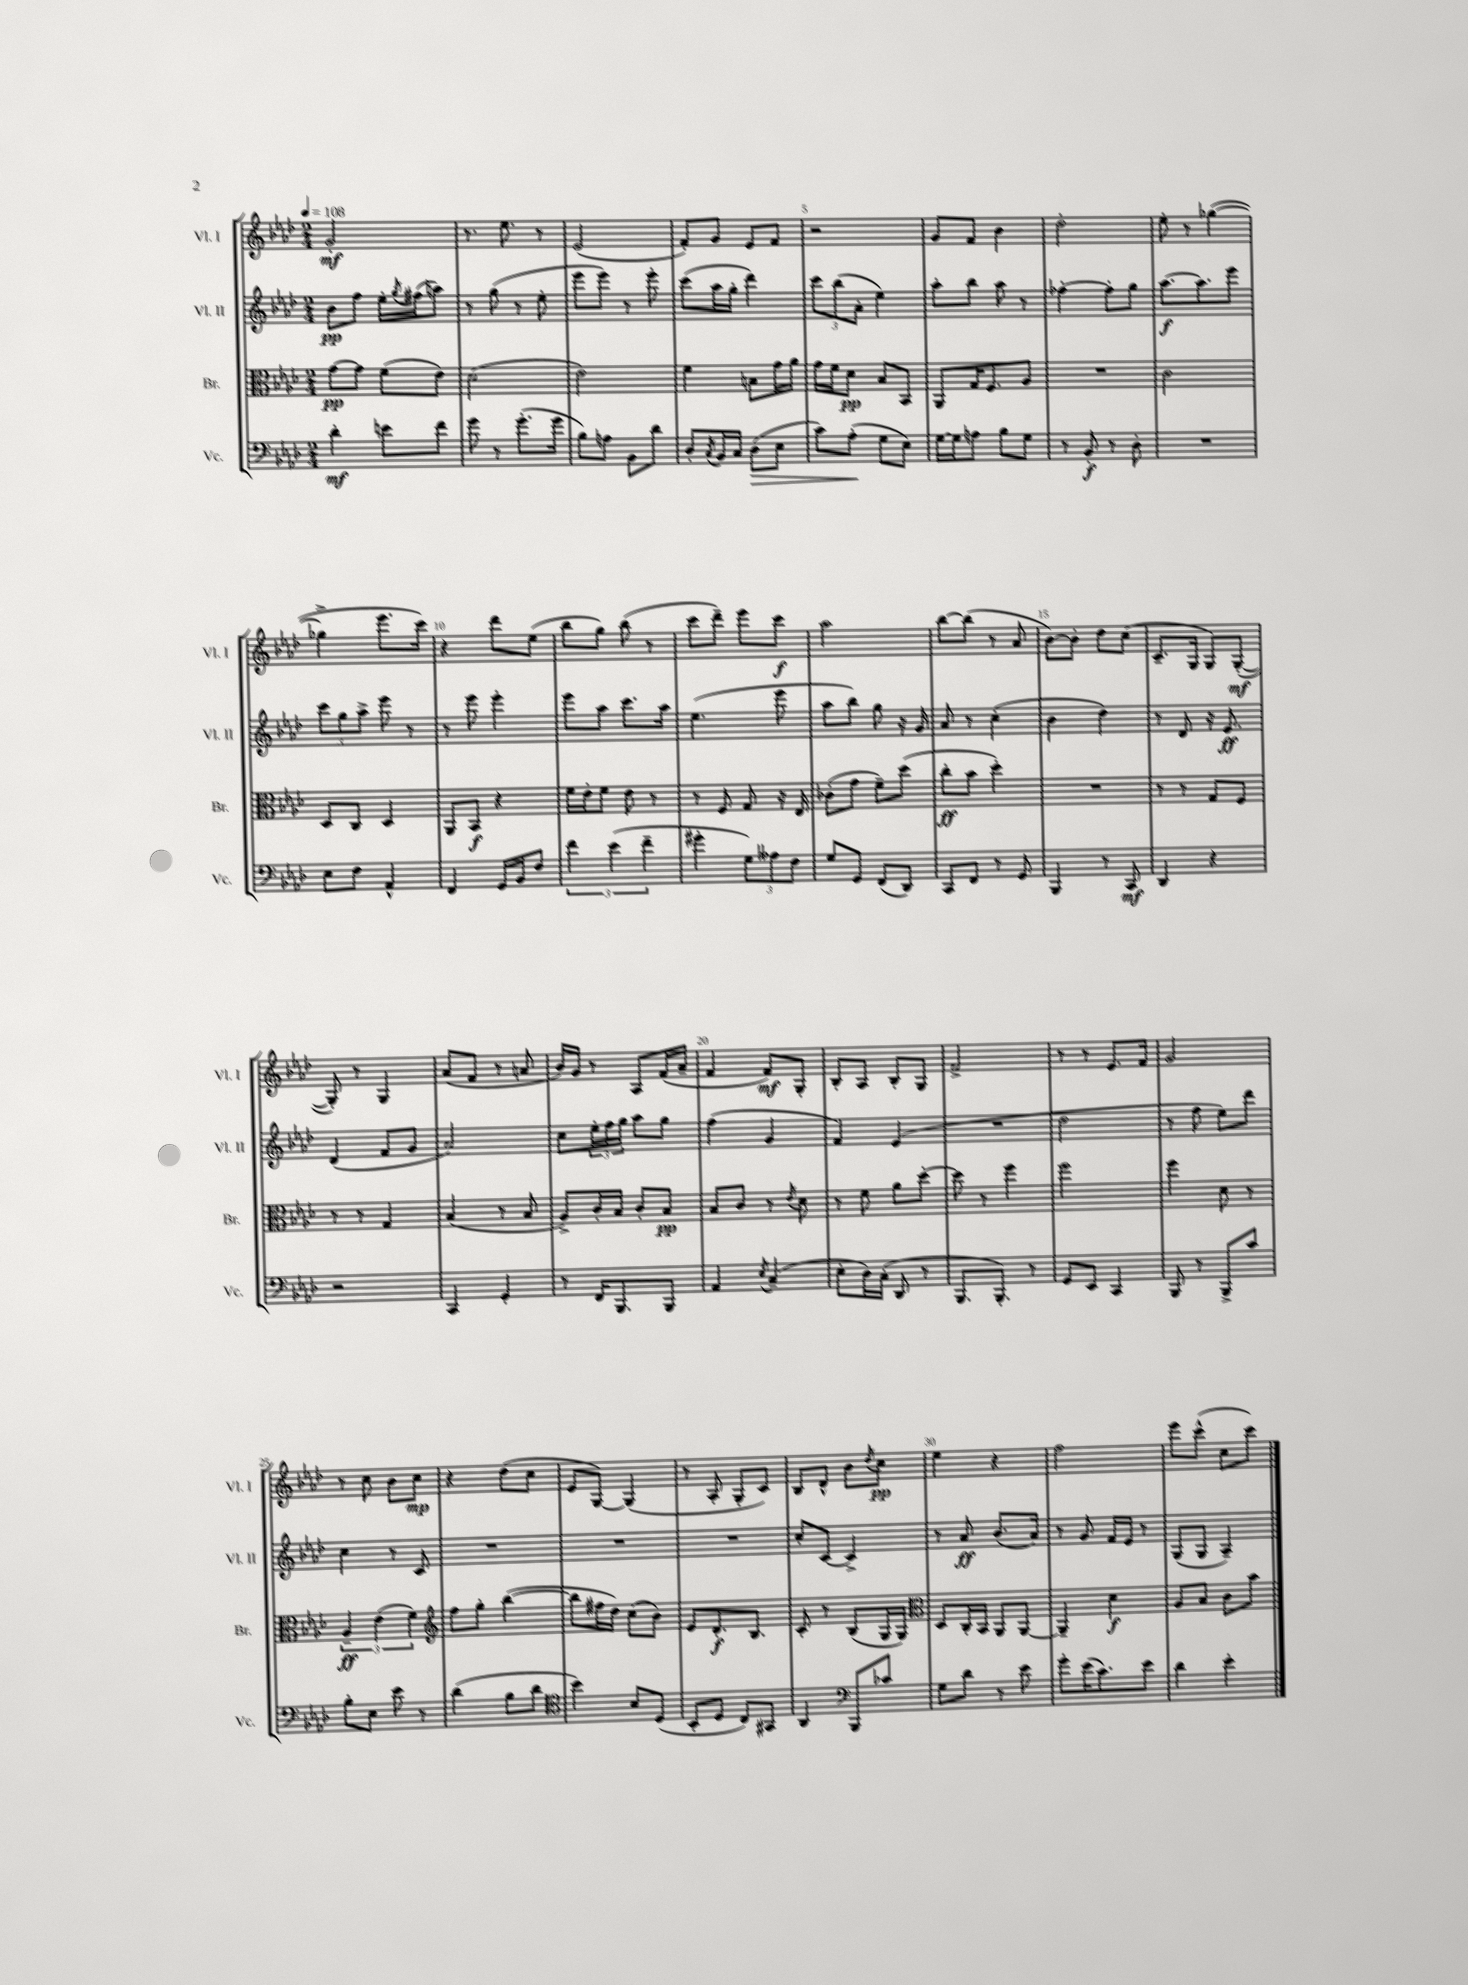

**kern	**dynam	**kern	**dynam	**kern	**dynam	**kern	**dynam
*part4	*part4	*part3	*part3	*part2	*part2	*part1	*part1
*staff4	*staff4	*staff3	*staff3	*staff2	*staff2	*staff1	*staff1
*I"Vc.	*	*I"Br.	*	*I"Vl. II	*	*I"Vl. I	*
*I'Vc.	*	*I'Br.	*	*I'Vl. II	*	*I'Vl. I	*
*clefF4	*	*clefC3	*	*clefG2	*	*clefG2	*
*k[b-e-a-d-]	*	*k[b-e-a-d-]	*	*k[b-e-a-d-]	*	*k[b-e-a-d-]	*
*M2/4	*	*M2/4	*	*M2/4	*	*M2/4	*
*MM108	*	*MM108	*	*MM108	*	*MM108	*
=1	=1	=1	=1	=1	=1	=1	=1
4d-'\	mf	[8g\L	pp	8b-\L	pp	2g'/	mf
.	.	8g\J]	.	8ff\J	.	.	.
8en\L	.	(8f\L	.	16ee-'\LL	.	.	.
.	.	.	.	8qgg/	.	.	.
.	.	.	.	(16ff#X\J	.	.	.
8f\J	.	8e-\J)	.	8aan\J)	.	.	.
=2	=2	=2	=2	=2	=2	=2	=2
8g\	.	(2d-\	.	8r	.	8.r	.
8r	.	.	.	(8gg\	.	.	.
.	.	.	.	.	.	8.ee-\	.
(8.g'\L	.	.	.	8r	.	.	.
.	.	.	.	8ee-'\	.	8r	.
16g\Jk	.	.	.	.	.	.	.
=3	=3	=3	=3	=3	=3	=3	=3
8B-\L)	.	2e-\)	.	8eee-\L	.	(2e-/	.
8An\J	.	.	.	8eee-\J)	.	.	.
8BB-\L	.	.	.	8r	.	.	.
8d-\J	.	.	.	8eee-'\	.	.	.
=4	=4	=4	=4	=4	=4	=4	=4
8D-'/L	.	4f\	.	(8ccc\L	.	8f'/L)	.
8qC/	.	.	.	.	.	.	.
16BB-/L	.	.	.	16aa-\L	.	8g/J	.
16C/JJ	.	.	.	16gg'\JJ	.	.	.
!	!LO:HP:b	!	!	!	!	!	!
(8D-\L	>	8Bn\L	.	4ddd-\)	.	8e-/L	.
8E-\J	.	16g\L	.	.	.	8f/J	.
.	.	16a-\JJ	.	.	.	.	.
=5	=5	=5	=5	=5	=5	=5	=5
8c\L)	.	16g\LL	.	12ccc\L	.	2r	.
.	.	16f\J	.	.	.	.	.
.	.	.	.	(12bb-\	.	.	.
(8A-'\J	.	8d-\J	pp	.	.	.	.
.	.	.	.	12a-'\J	.	.	.
8G\L	]	8B-/L	.	4ee-\)	.	.	.
8E-\J)	.	8BB-/J	.	.	.	.	.
=6	=6	=6	=6	=6	=6	=6	=6
[16G\LL	.	8AA-/L	.	8aa-'\L	.	8g/L	.
16G\J]	.	.	.	.	.	.	.
8An\J	.	16G/K	.	8bb-\J	.	8f/J	.
.	.	8.F/	.	.	.	.	.
8B-\L	.	.	.	8aa-\	.	4b-\	.
8G\J	.	8A-/J	.	8r	.	.	.
=7	=7	=7	=7	=7	=7	=7	=7
8r	.	2r	.	[4ff-X'\	.	2dd-'\	.
8BB-'/	f	.	.	.	.	.	.
8r	.	.	.	8ff-'\L]	.	.	.
8D-'\	.	.	.	8gg\J	.	.	.
=8	=8	=8	=8	=8	=8	=8	=8
2r	.	2c\	.	[8.aa-\L	f	8ee-'\	.
.	.	.	.	.	.	8r	.
.	.	.	.	8.aa-\]	.	.	.
.	.	.	.	.	.	([4gg-X\	.
.	.	.	.	8eee-\J	.	.	.
!!LO:LB:g=z
=9	=9	=9	=9	=9	=9	=9	=9
8E-\L	.	8D-/L	.	12ccc\L	.	4gg-X^\]	.
.	.	.	.	12gg\	.	.	.
8F\J	.	8C/J	.	.	.	.	.
.	.	.	.	12aa-^\J	.	.	.
4AA-^^/	.	4D-/	.	8eee-\	.	8.eee-\L	.
.	.	.	.	8r	.	.	.
.	.	.	.	.	.	16ccc\Jk)	.
=10	=10	=10	=10	=10	=10	=10	=10
4FF/	.	8AA-/L	.	8r	.	4r	.
.	.	8BB-/J	f	8eee-\	.	.	.
16GG/LL	.	4r	.	4eee-'\	.	8ddd-\L	.
16BB-/J	.	.	.	.	.	.	.
8F/J	.	.	.	.	.	(8ee-\J	.
=11	=11	=11	=11	=11	=11	=11	=11
6f\	.	16f\LL	.	8eee-\L	.	8bb-\L	.
.	.	16e-'\J	.	.	.	.	.
.	.	8f\J	.	8aa-\J	.	8gg\J)	.
(6e-\	.	.	.	.	.	.	.
.	.	8e-\	.	8.ccc\L	.	(8bb-\	.
6f~\	.	.	.	.	.	.	.
.	.	8r	.	.	.	8r	.
.	.	.	.	16aa-\Jk	.	.	.
=12	=12	=12	=12	=12	=12	=12	=12
4g#X'\	.	8r	.	(4.ee-\	.	8ccc\L	.
.	.	8F/	.	.	.	8ddd-~\J)	.
12G\L)	.	8G/	.	.	.	8eee-\L	.
12A--X\	.	.	.	.	.	.	.
.	.	16r	.	8eee-\	.	8ccc\J	f
12F\J	.	.	.	.	.	.	.
.	.	16E-/	.	.	.	.	.
=13	=13	=13	=13	=13	=13	=13	=13
8G/L	.	(8c-X'\L	.	8aa-\L	.	2aa-\	.
8GG/J	.	8g\J	.	8bb-\J)	.	.	.
(8FF/L	.	8f~\L)	.	8gg\	.	.	.
8DD-/J)	.	(8dd-\J	.	16r	.	.	.
.	.	.	.	16g/	.	.	.
=14	=14	=14	=14	=14	=14	=14	=14
8CC/L	.	8cc'\L	ff	8a-/	.	[8bb-\L	.
8FF/J	.	8b-\J	.	8r	.	(8bb-\J]	.
8r	.	4dd-'\)	.	(4cc'\	.	8r	.
8GG/	.	.	.	.	.	8a-/	.
=15	=15	=15	=15	=15	=15	=15	=15
4BBB-/	.	2r	.	4b-\	.	[8b-\L)	.
.	.	.	.	.	.	8b-'\J]	.
8r	.	.	.	4dd-\)	.	8dd-\L	.
8CC/	mf	.	.	.	.	(8cc\J	.
=16	=16	=16	=16	=16	=16	=16	=16
4DD-/	.	8r	.	8r	.	8.c~/L	.
.	.	8r	.	8d-/	.	.	.
.	.	.	.	.	.	16G/Jk	.
4r	.	8G/L	.	16r	.	8G/L)	.
.	.	.	.	8.e-/	ff	.	.
.	.	8F/J	.	.	.	([8G'/J	mf
!!LO:LB:g=z
=17	=17	=17	=17	=17	=17	=17	=17
2r	.	8r	.	(4d-/	.	8G'/])	.
.	.	8r	.	.	.	8r	.
.	.	4G/	.	8f/L	.	4G/	.
.	.	.	.	8g/J	.	.	.
=18	=18	=18	=18	=18	=18	=18	=18
4CC/	.	(4B-/	.	2a-/)	.	(8a-/L	.
.	.	.	.	.	.	8f/J	.
4GG'/	.	8r	.	.	.	8r	.
.	.	8B-/	.	.	.	8an/	.
=19	=19	=19	=19	=19	=19	=19	=19
8r	.	8A-^/L)	.	8cc\L	.	16b-/LL)	.
.	.	.	.	.	.	16g/JJ	.
16FF/KL	.	16c'/L	.	24ee-'\L	.	8r	.
.	.	.	.	24ff\	.	.	.
8.BBB-/	.	16B-/JJ	.	.	.	.	.
.	.	.	.	24gg\JJ	.	.	.
.	.	8c'/L	.	8aa-\L	.	8A-/L	.
8BBB-/J	.	8B-/J	pp	8gg\J	.	(16f/L	.
.	.	.	.	.	.	16a-~/JJ	.
=20	=20	=20	=20	=20	=20	=20	=20
4AA-/	.	8B-/L	.	(4ff\	.	4f/	.
.	.	8c/J	.	.	.	.	.
8qE-/	.	.	.	.	.	.	.
(4C~/	.	8r	.	4g/	.	8f/L)	mf
.	.	8qe-/	.	.	.	.	.
.	.	8d-\	.	.	.	8G'/J	.
=21	=21	=21	=21	=21	=21	=21	=21
8E-'\L	.	8r	.	4f/)	.	8B-'/L	.
16D-\L)	.	8f\	.	.	.	8A-/J	.
(16C'\JJ	.	.	.	.	.	.	.
8DD-/	.	8a-\L	.	(4e-/	.	8B-'/L	.
8r	.	[8dd-'\J	.	.	.	8G/J	.
=22	=22	=22	=22	=22	=22	=22	=22
8.BBB-/L	.	8dd-\]	.	2r	.	2f^/	.
.	.	8r	.	.	.	.	.
8.BBB-'/J)	.	.	.	.	.	.	.
.	.	4ff\	.	.	.	.	.
8r	.	.	.	.	.	.	.
=23	=23	=23	=23	=23	=23	=23	=23
8GG/L	.	2ff\	.	2dd-\	.	8r	.
8EE-/J	.	.	.	.	.	8r	.
4CC/	.	.	.	.	.	8.e-/L	.
.	.	.	.	.	.	16f/Jk	.
=24	=24	=24	=24	=24	=24	=24	=24
8BBB-/	.	4ff\	.	8r	.	2g/	.
8r	.	.	.	8ff\	.	.	.
8BBB-^/L	.	8d-\	.	8ee-\L)	.	.	.
8c/J	.	8r	.	8ddd-\J	.	.	.
!!LO:LB:g=z
=25	=25	=25	=25	=25	=25	=25	=25
8B-'\L	.	6A-~/	ff	4cc\	.	8r	.
8E-\J	.	.	.	.	.	8cc\	.
.	.	(6e-\	.	.	.	.	.
8e-\	.	.	.	8r	.	8b-\L	.
.	.	6f\)	.	.	.	.	.
8r	.	.	.	8c/	.	8cc\J	mp
=26	=26	=26	=26	=26	=26	=26	=26
*	*	*clefG2	*	*	*	*	*
(4d-\	.	8ff\L	.	2r	.	4r	.
.	.	8gg'\J	.	.	.	.	.
8B-\L	.	([4bb-\	.	.	.	(8dd-\L	.
8d-\J	.	.	.	.	.	8cc\J	.
=27	=27	=27	=27	=27	=27	=27	=27
*clefC4	*	*	*	*	*	*	*
4b-\)	.	8bb-\L]	.	2r	.	8e-/L	.
.	.	16ff#X\L	.	.	.	[8G/J)	.
.	.	16dd-\JJ)	.	.	.	.	.
8B-/L	.	(8cc\L	.	.	.	(4G/]	.
(8D-/J	.	8b-\J)	.	.	.	.	.
=28	=28	=28	=28	=28	=28	=28	=28
8BB-'/L	.	8e-/L	.	2r	.	8r	.
8D-/J	.	8.d-'/	f	.	.	8A-'/	.
8C/L)	.	.	.	.	.	8G'/L	.
.	.	8.B-/J	.	.	.	.	.
8GG#X/J	.	.	.	.	.	8c/J)	.
=29	=29	=29	=29	=29	=29	=29	=29
4AA-/	.	8c'/	.	8cc'/L	.	8B-/L	.
.	.	8r	.	[8c/J	.	8d-^^/J	.
*clefF4	*	*	*	*	*	*	*
8BBB-/L	.	(8B-/L	.	4c^/]	.	8b-\L	.
.	.	.	.	.	.	8qdd-/	.
8c-X/J	.	16G/L	.	.	.	8cc\J	pp
.	.	16G/JJ)	.	.	.	.	.
=30	=30	=30	=30	=30	=30	=30	=30
*	*	*clefC3	*	*	*	*	*
8G\L	.	8D-/L	.	8r	.	4ee-\	.
8d-\J	.	16C'/L	.	8a-/	ff	.	.
.	.	16BB-/JJ	.	.	.	.	.
8r	.	8AA-/L	.	(8.b-/L	.	4r	.
8e-\	.	[8AA-/J	.	.	.	.	.
.	.	.	.	16a-/Jk)	.	.	.
=31	=31	=31	=31	=31	=31	=31	=31
8g'\L	.	4AA-~/]	.	8r	.	2ff\	.
(16e-\K	.	.	.	8g/	.	.	.
8.c\)	.	.	.	.	.	.	.
.	.	4d-\	f	16f/LL	.	.	.
.	.	.	.	16e-/JJ	.	.	.
8e-\J	.	.	.	8r	.	.	.
=32	=32	=32	=32	=32	=32	=32	=32
4d-\	.	8A-/L	.	(8G/L	.	8eee-\L	.
.	.	8B-/J	.	8G/J	.	(8ccc^^\J	.
4e-'\	.	8c\L	.	4A-~/)	.	8cc\L	.
.	.	8b-\J	.	.	.	8ccc\J)	.
==	==	==	==	==	==	==	==
*-	*-	*-	*-	*-	*-	*-	*-
